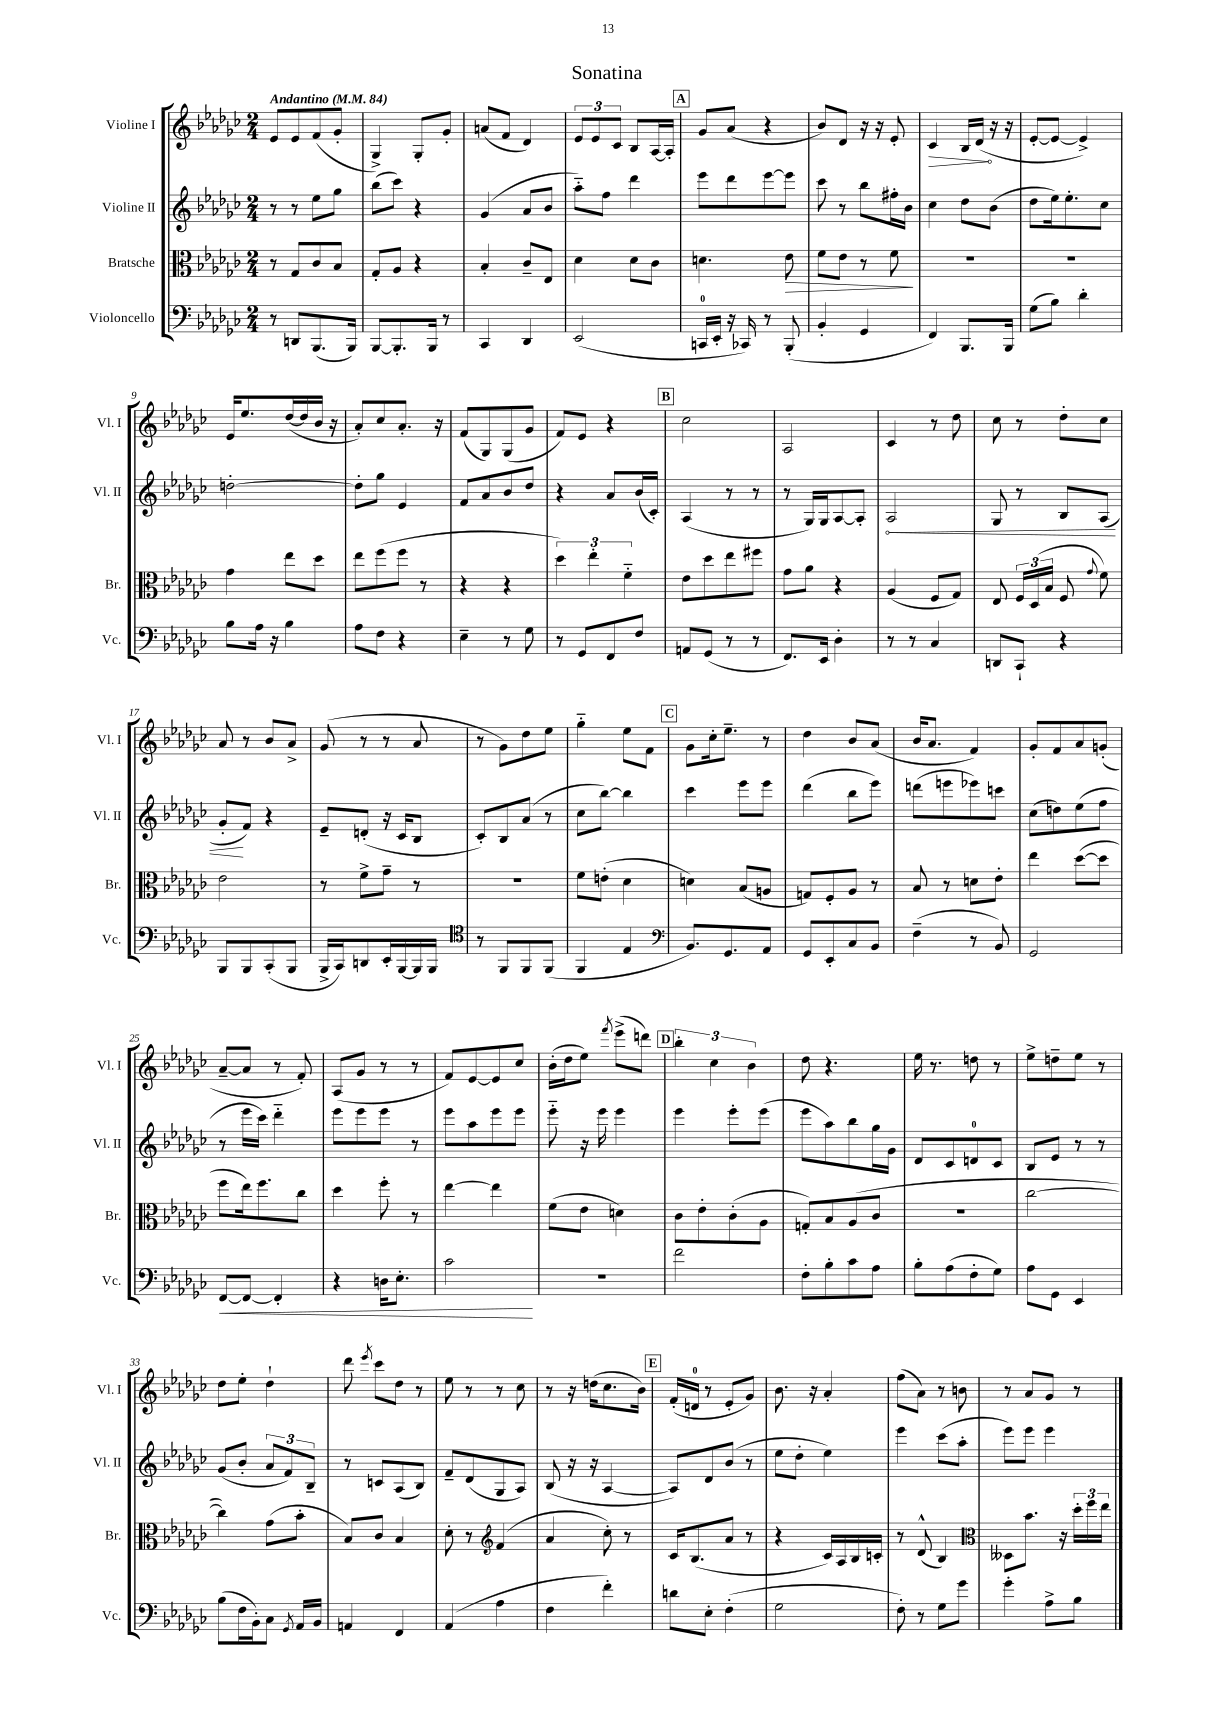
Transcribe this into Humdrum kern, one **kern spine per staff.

**kern	**kern	**kern	**kern
*staff4	*staff3	*staff2	*staff1
*clefF4	*clefC3	*clefG2	*clefG2
*k[b-e-a-d-g-c-]	*k[b-e-a-d-g-c-]	*k[b-e-a-d-g-c-]	*k[b-e-a-d-g-c-]
*M2/4	*M2/4	*M2/4	*M2/4
*MM84	*MM84	*MM84	*MM84
8r	8r	8r	8e-/L
8DD/L	8G-/L	8r	8e-/
(8.BBB-/	8c-/	8ee-\L	(8f/
.	8B-/J	8gg-\J	8g-'/J
16BBB-/Jk)	.	.	.
=	=	=	=
[8BBB-/L	8G-'/L	(8bb-\L	4G-^/)
8.BBB-'/]	8A-/J	8ccc-\J)	.
.	4r	4r	8G-'/L
16BBB-/Jk	.	.	.
8r	.	.	8g-'/J
=	=	=	=
4CC-/	4B-'/	(4g-/	(8a/L
.	.	.	8f/J
4DD-/	8c-~/L	8a-/L	4d-/)
.	8E-/J	8b-/J	.
=	=	=	=
(2EE-/	4d-\	8aa-'~\L)	12e-/L
.	.	.	12e-/
.	.	8ff\J	.
.	.	.	12c-/J
.	8d-\L	4ddd-\	8B-/L
.	8c-\J	.	[16A-/L
.	.	.	16A-'/]JJ
=	=	=	=
16CC/LL	4.d\	8eee-\L	8g-/L
16EE-'/JJ	.	.	.
16r	.	8ddd-\	(8a-/J
16CC-/)	.	.	.
8r	.	[8eee-\	4r
(8BBB-'/	8e-\	8eee-\]J	.
=	=	=	=
4BB-'/	8f\L	8ccc-\	8b-/L)
.	8e-\J	8r	8d-/J
4GG-/	8r	8bb-\L	16r
.	.	.	16r
.	8f\	16ff#'\L	8e-'/
.	.	16b-\JJ	.
=	=	=	=
4FF/)	2r	4cc-\	4c-/
8.BBB-/L	.	8dd-\L	16B-/LL
.	.	.	(16d-/JJ
.	.	(8b-\J	16r
16BBB-/Jk	.	.	16r
=	=	=	=
(8G-\L	2r	8dd-\L	[8e-'/L
8B-\J)	.	16ee-\k)	8e-/_J
.	.	8.ee-'\	.
4d-'\	.	.	4e-^/])
.	.	8cc-\J	.
=	=	=	=
8B-\L	4g-\	[2dd'\	16e-/LK
.	.	.	8.ee-/
16A-\Jk	.	.	.
16r	.	.	.
4B-\	8ee-\L	.	([16dd-/L
.	.	.	16dd-/]
.	8dd-\J	.	16b-/JJ
.	.	.	16r
=	=	=	=
8A-\L	8ee-\L	8dd'\]L	8a-'/L)
8F\J	(8ff\	8gg-\J	8cc-/
4r	8ff\J	4e-/	8.a-'/J
.	8r	.	.
.	.	.	16r
=	=	=	=
4E-~\	4r	8f/L	(8f/L
.	.	8a-/	8G-/)
8r	4r	8b-/	(8G-/
8G-\	.	8dd-/J	8g-/J
=	=	=	=
8r	6dd-\)	4r	8f/L)
8GG-/L	.	.	8e-/J
.	6ee-'\	.	.
8FF/	.	8a-/L	4r
.	6f'~\	.	.
8F/J	.	(16b-/L	.
.	.	16c-'/JJ)	.
=	=	=	=
8AA/L	8e-\L	(4A-/	2cc-\
(8GG-/J	8dd-\	.	.
8r	8ee-\	8r	.
8r	8ff#\J	8r	.
=	=	=	=
8.FF/L)	8g-\L	8r	2A-/
.	8a-\J	16G-/LL)	.
16EE-/Jk	.	16G-/J	.
4D-'\	4r	[8A-/	.
.	.	8A-'/]J	.
=	=	=	=
8r	(4A-/	2A-/	4c-/
8r	.	.	.
4C-/	8F/L	.	8r
.	8G-/J)	.	8dd-\
=	=	=	=
8DD/L	8E-/	8G-/	8cc-\
8CC-`/J	24F/LL	8r	8r
.	(24D-/	.	.
.	24B-/JJ	.	.
4r	8F/	8B-/L	8dd-'\L
.	8qqg-/	.	.
.	8f\)	(8A-/J	8cc-\J
=	=	=	=
8BBB-/L	2e-\	8g-'/L	8a-/
8BBB-/	.	8f/J)	8r
(8CC-'/	.	4r	8b-/L
8BBB-/J	.	.	8a-^/J
=	=	=	=
16BBB-^/LL	8r	8e-~/L	(8g-/
16CC-/J)	.	.	.
8DD/	8f^\L	(8d'/J	8r
16EE-'/L	8g-~\J	16r	8r
[16BBB-/	.	16c-/LK	.
16BBB-/]	8r	8B-/J	8a-/
16BBB-/JJ	.	.	.
=	=	=	=
*clefC4	*	*	*
8r	2r	8c-'/L)	8r
8FF/L	.	8B-/	8g-\L)
8FF/	.	(8a-/J	8dd-\
(8FF/J	.	8r	8ee-\J
=	=	=	=
4FF/	8f\L	8cc-\L	4gg-'~\
.	(8e'\J	[8bb-\J)	.
4E-/	4d-\	4bb-\]	8ee-\L
.	.	.	8f\J
=	=	=	=
*clefF4	*	*	*
8.BB-/L)	4d\)	4ccc-\	8g-\L
.	.	.	16cc-'\k
8.GG-/	.	.	8.ee-~\J
.	(8B-/L	8eee-\L	.
8AA-/J	8A/J	8eee-\J	8r
=	=	=	=
8GG-/L	8G/L)	(4ddd-\	4dd-\
8EE-'/	8F'/	.	.
8C-/	8A-/J	8bb-\L	8b-/L
8BB-/J	8r	8eee-\J)	(8a-/J
=	=	=	=
(4F~\	8B-/	(8ddd\L	16b-/LK
.	.	.	8.a-/J
.	8r	8eee\	.
8r	8d\L	8eee-\)	4f/)
8BB-/)	8e-'\J	8ccc\J	.
=	=	=	=
2GG-/	4ee-\	(8cc-\L	8g-'/L
.	.	8dd\)	8f/
.	([8dd-\L	(8ee-\	8a-/
.	8dd-\]J	8ff\J	(8g'/J
=	=	=	=
[8FF/L	8ff\L	8r	[8a-~/L
8FF/_J	16ee-\k)	16eee-\LL	8a-/]J
.	8.ff\	16ccc-\JJ)	.
4FF'/]	.	4ddd-'~\	8r
.	8cc-\J	.	8f'/)
=	=	=	=
4r	4dd-\	8eee-\L	(8A-/L
.	.	8eee-\	8g-/J
16D\LK	8ff'\	8eee-\J	8r
8.E-'\J	.	.	.
.	8r	8r	8r
=	=	=	=
2c-\	[4ee-\	8eee-\L	8f/L)
.	.	8aa-\	[8e-/
.	4ee-\]	8eee-\	8e-/]
.	.	8eee-\J	8cc-/J
=	=	=	=
2r	(8f\L	8eee-'~\	(16b-'\LL
.	.	.	16dd-\J
.	8e-\J	16r	8ee-\J)
.	.	16eee-\	.
.	.	.	8qfff/
.	4d\)	4eee-\	(8eee-^\L
.	.	.	8ddd\J)
=	=	=	=
2f\	8c-\L	4eee-\	6bb-'\
.	8e-'\	.	.
.	.	.	6cc-\
.	(8c-'\	8eee-'\L	.
.	.	.	6b-\
.	8A-\J	(8eee-\J	.
=	=	=	=
8F'\L	8G'/L)	8eee-\L	8dd-\
8B-'\	8B-/	8aa-\)	4.r
8c-\	(8A-/	8bb-\	.
8A-\J	8c-/J	16gg-\L	.
.	.	16g-\JJ	.
=	=	=	=
8B-'\L	2r	8d-/L	16ee-\
.	.	.	8.r
(8A-\	.	8c-/	.
8F'\	.	8d/	8dd\
8G-\J)	.	8c-/J	8r
=	=	=	=
8A-\L	[2cc-\	8B-/L	8ee-^\L
8GG-\J	.	8e-/J	8dd~\
4EE-/	.	8r	8ee-\J
.	.	8r	8r
=	=	=	=
(8B-\L	4cc-\])	(8g-/L	8dd-\L
16F\L	.	8b-'/J	8ee-'\J
16BB-'\J)	.	.	.
8C-\J	(8g-\L	12a-/L	4dd-`\
.	.	12f/)	.
8qGG-/	.	.	.
16AA-/LL	8b-'\J	.	.
.	.	12B-~/J	.
16BB-/JJ	.	.	.
=	=	=	=
4AA/	8B-/L)	8r	8ddd-\
.	.	.	8qeee-/
.	8c-/J	8c/L	8ccc-\L
4FF/	4B-/	(8A-/	8dd-\J
.	.	8B-/J)	8r
=	=	=	=
(4AA-/	8d-'\	8f~/L	8ee-\
.	8r	(8d-/	8r
*	*clefG2	*	*
4A-\	(4f/	8G-/	8r
.	.	8A-/J)	8cc-\
=	=	=	=
4F\	4a-/	(8B-/	8r
.	.	16r	16r
.	.	16r	(16dd\LK
4f'\)	8cc-'\)	[4A-/	8.cc-\
.	8r	.	.
.	.	.	16b-\Jk)
=	=	=	=
8d\L	16c-/LK	8A-/]L)	(16f'/LL
.	(8.B-/	.	16d/JJ
8E-'\J	.	8d-/	8r
(4F'\	8a-/J	(8b-/J	8e-'/L
.	8r	8r	8g-/J)
=	=	=	=
2G-\	4r	8ee-\L	8.b-\
.	.	8dd-'\J	.
.	.	.	16r
.	16c-/LL)	4ee-\)	4a-'/
.	16A-/	.	.
.	16B-/	.	.
.	16c'/JJ	.	.
=	=	=	=
8F'\)	8r	4eee-\	(8ff\L
8r	(8d-^^/	.	8a-\J)
8G-\L	4B-/)	(8ccc-\L	8r
8g-\J	.	8aa-'\J	8b\
=	=	=	=
*	*clefC3	*	*
4g-'\	8D--\L	8eee-\L)	8r
.	8.b-\J	8eee-\J	8a-/L
8A-^\L	.	4eee-\	8g-/J
.	16r	.	.
8B-\J	24dd-'\LL	.	8r
.	24ff\	.	.
.	24ee-\JJ	.	.
==	==	==	==
*-	*-	*-	*-
